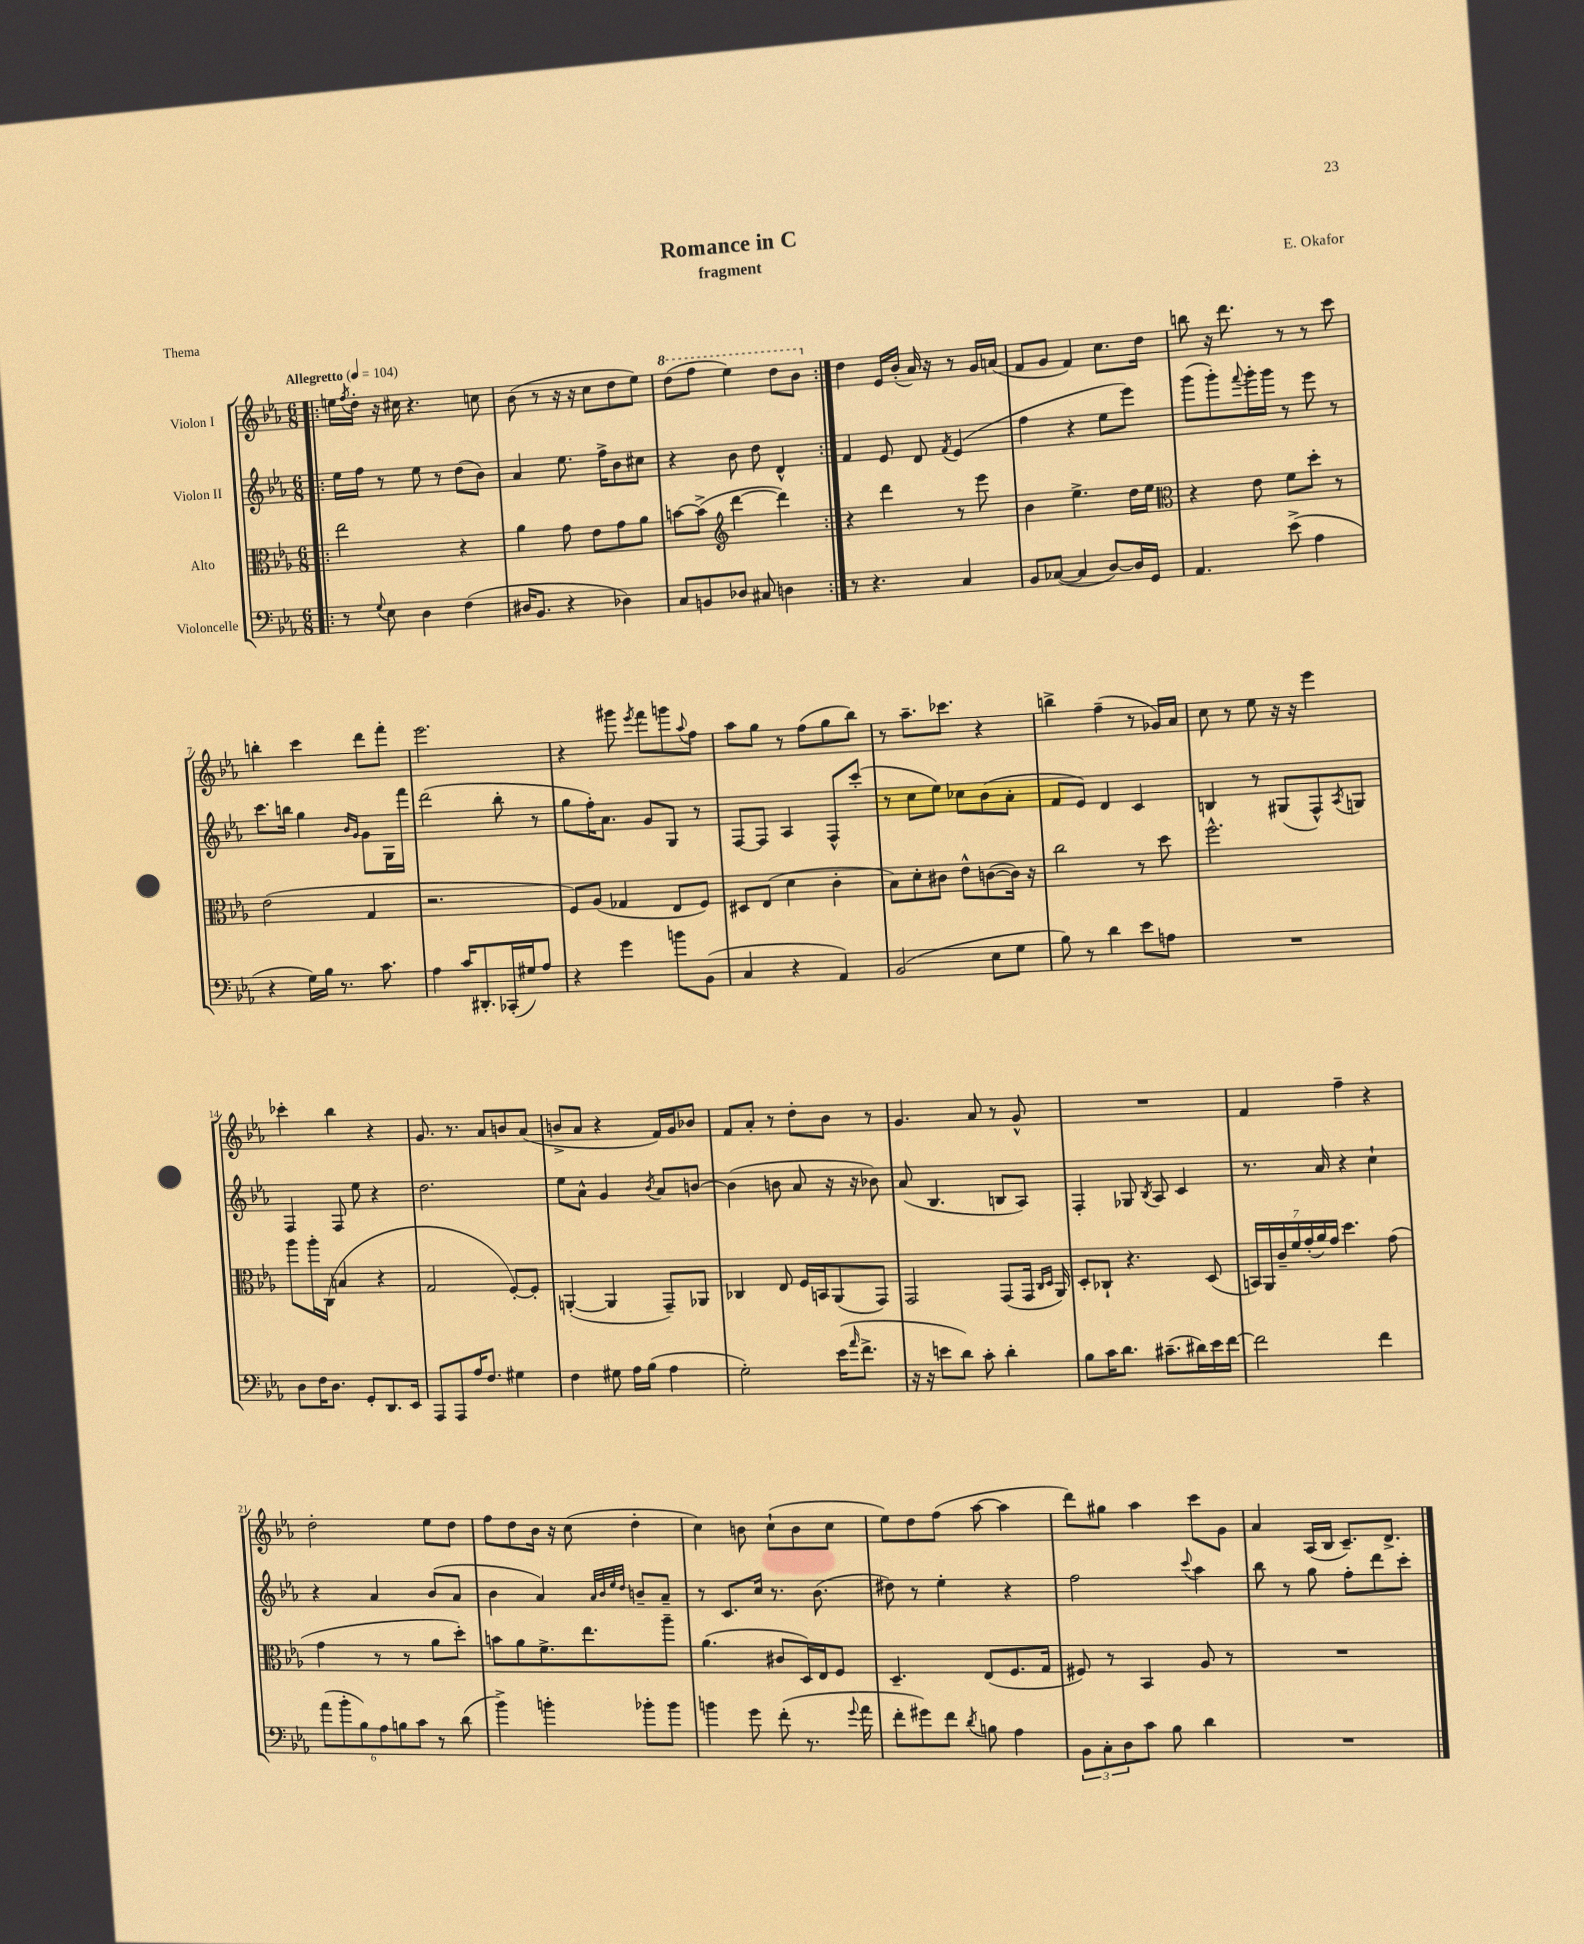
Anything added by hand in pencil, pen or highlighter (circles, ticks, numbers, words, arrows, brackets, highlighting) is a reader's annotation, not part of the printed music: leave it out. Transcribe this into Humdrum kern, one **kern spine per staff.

**kern	**kern	**kern	**kern
*part4	*part3	*part2	*part1
*staff4	*staff3	*staff2	*staff1
*I"Violoncelle	*I"Alto	*I"Violon II	*I"Violon I
*clefF4	*clefC3	*clefG2	*clefG2
*k[b-e-a-]	*k[b-e-a-]	*k[b-e-a-]	*k[b-e-a-]
*M6/8	*M6/8	*M6/8	*M6/8
*MM104	*MM104	*MM104	*MM104
=1!|:	=1!|:	=1!|:	=1!|:
!	!	!	!LO:TX:a:B:t=Allegretto
8r	2ee-\	16ee-\LL	16een\LL
.	.	.	8qff/
.	.	16ff\JJ	16dd'\JJ
8qqG/	.	.	.
8E-\	.	8r	16r
.	.	.	16cc#X\
4D\	.	8ee-\	4.r
.	.	8r	.
(4F\	4r	(8dd\L	.
.	.	8b-\J)	8ccn\
=2	=2	=2	=2
16D#X/KL	4a-\	4a-/	(8b-\
8.BB-/J	.	.	.
.	.	.	8r
4r	8g\	8.ee-\	16r
.	.	.	16r
.	8e-\L	.	8cc\L
.	.	16ff^\KL	.
4D-X\)	8g\	8b-\	8dd\
.	8a-\J	8cc#X\J	8ee-\J)
=3	=3	=3	=3
*	*	*	*8va
8C/L	[8bn\L	4r	(8ddd\L
8BBn/	(8b^\J]	.	8fff\J
*	*clefG2	*	*
8D-X/J	[4ddd\	8b-\	4eee-\)
8C#X/	.	8dd\	.
4Dn\	4ddd\])	4d^^/	8ddd\L
.	.	.	8bb-\J
=4:|!	=4:|!	=4:|!	=4:|!
*	*	*	*X8va
8r	4r	4f/	4dd\
4.r	.	.	.
.	4ddd\	8e-/	16e-/LL
.	.	.	(16b-'/JJ
.	.	8d/	16a-/)
.	.	.	16r
.	.	8qf/	.
4C/	8r	(4e-/	8r
.	8eee-\	.	16g/LL
.	.	.	(16an/JJ
=5	=5	=5	=5
8BB-/L	4b-\	4ff\	8f/L
([8C-X/J	.	.	8g/J
4C-/]	4.ee-^\	4r	4f/)
[8D/L)	.	8ee-\L	8.cc\L
16D/L]	16dd\LL	8eee-\J)	.
16GG/JJ	16ee-\JJ	.	16dd\Jk
=6	=6	=6	=6
*	*clefC3	*	*
4.AA-/	4r	(8ggg\L	8bbn\
.	.	8ggg'\)	16r
.	.	.	8.ddd\
.	.	8qqfff/	.
.	8e-\	16ggg'\L	.
.	.	16ggg\JJ	.
(8e-^\	8f\L	8r	8r
4A-\	8dd'\J	8eee-\	8r
.	8r	8r	8ccc\
!!LO:LB:g=z
=7	=7	=7	=7
4r	(2e-\	8.ccc\L	4bbn'\
.	.	16bbn\Jk	.
16G\LL)	.	4gg\	4ccc\
16B-\JJ	.	.	.
8.r	.	.	.
.	.	16qqb-/LL	.
.	.	16qqg/JJ	.
.	4G/	8g\L	8ddd\L
8.c\	.	.	.
.	.	16G\L	8fff'\J
.	.	16fff\JJ	.
=8	=8	=8	=8
4A-\	2.r	(2ddd\	2.eee-\
16c/KL	.	.	.
8.DD#X'/	.	.	.
(16CC-X'/L	.	8bb-'\	.
16G#X/J)	.	.	.
8A-/J	.	8r	.
=9	=9	=9	=9
4r	8F/L)	8gg\L	4r
.	(8A-/J	16ff'\K)	.
.	.	8.a-\J	.
4g\	4G-X/	.	8ggg#X\
.	.	.	8qeee-/
.	.	8g/L	8fff\L
8bn\L	8E-/L	8G/J	8gggn\
.	.	.	8qqaa-/
(8BB-\J	8F/J)	8r	8ff\J
=10	=10	=10	=10
4C/	8D#X/L	[8F/L	8aa-\L
.	(8E-/J	8F/J]	8gg\J
4r	4d\	4A-/	8r
.	.	.	(8ff\L
4AA-/)	4c'\	8F^^/L	8gg\
.	.	(8ccc'/J	8bb-\J)
=11	=11	=11	=11
(2BB-/	8B-\L)	8r	8r
.	8d'\	8cc\L	8.aa-~\L
.	8c#X\J	8ee-\J)	.
.	.	.	8.ccc-X\J
.	8e-^^\L	8cc-X\L	.
8E-\L	([8cn\	(8b-\	4r
8G\J	16c\Jk])	8a-'\J	.
.	16r	.	.
=12	=12	=12	=12
8B-\)	2cc\	8f/L	4bbn^\
8r	.	8e-/J)	.
4d\	.	4d/	(4ff~\
8e-\L	8r	4c/	8r
8An\J	8dd\	.	16g-X/LL)
.	.	.	16a-/JJ
=13	=13	=13	=13
2.r	2.ff^^\	4Bn/	8cc\
.	.	.	8r
.	.	8r	8ee-\
.	.	(8G#X/L	16r
.	.	.	16r
.	.	8F^^/)	4eee-\
.	.	8qA-/	.
.	.	8Gn/J	.
!!LO:LB:g=z
=14	=14	=14	=14
8D\L	8aa-\L	4F/	4ccc-X'\
16F\K	16aa-'\L	.	.
8.D\J	(16C\JJ	.	.
.	4Bn/	8F/	4bb-\
8GG'/L	.	8ee-\	.
8.DD/	4r	4r	4r
16EE-/Jk	.	.	.
=15	=15	=15	=15
8AAA-/L	2G/	2.dd\	8.g/
8AAA-/	.	.	.
.	.	.	8.r
16A-/K	.	.	.
8.F/J	.	.	.
.	.	.	8a-/L
4G#X\	[8F'/L)	.	8bn/
.	8F'/J]	.	(8a-/J
=16	=16	=16	=16
4F\	([4AAn'/	8ee-\L	8bn^/L
.	.	8a-^^\J	8a-/J
8G#X\	4AA/]	4g/	4r
16A-\LL	.	.	.
(16B-\JJ	.	.	.
.	.	8qb-/	.
4A-\	8GG~/L)	8a-/L	16f/LL)
.	.	.	16g/J
.	8AA-X/J	[8bn/J	8b-X/J
=17	=17	=17	=17
2G'\)	4C-X/	(4b\]	8f/L
.	.	.	8a-'/J
.	8E-/	8bn\	8r
.	16F/LL	8a-/	8dd'\L
.	16BBn/J	.	.
(16e-\KL	(8AA-/	16r	8b-\J
16qqa-/	.	.	.
8.f^\J	.	16r	.
.	8GG/J)	8b-X\)	8r
=18	=18	=18	=18
16r	2GG/	(8a-/	4.g/
16r	.	.	.
8en\L	.	4.B-/	.
8d\J)	.	.	.
8c'\	.	.	8a-/
4d'\	(8GG/L	8Bn/L	8r
.	16GG/Jk	8A-/J)	8g^^/
.	16qqC/LL	.	.
.	16qqD/JJ	.	.
.	16AA-/)	.	.
=19	=19	=19	=19
8B-\L	8D'/L	4F'/	2.r
16c\K	8C-X`/J	.	.
8.d\J	.	.	.
.	4.r	8G-X/	.
.	.	8qB-/	.
(8.c#X~\L	.	8A-/	.
.	.	4c/	.
16d#X\L)	.	.	.
16e-\	(8D/	.	.
[16f\JJ	.	.	.
=20	=20	=20	=20
2f\]	28BBn/LL)	8.r	4f/
.	28AA-/	.	.
.	28c~/	.	.
.	28f/	.	.
.	(28g'/	.	.
.	28a-/)	.	.
.	.	16a-/	.
.	28g/JJ	.	.
.	4.dd\	4r	4ff~\
4f\	.	4cc`\	4r
.	(8g\	.	.
!!LO:LB:g=z
=21	=21	=21	=21
(12a-\L	4g\	4r	2dd'\
12b-'\	.	.	.
12B-\)	.	.	.
12A-\	8r	4a-/	.
12Bn\	.	.	.
.	8r	.	.
12c\J	.	.	.
8r	8a-\L	(8b-/L	8ee-\L
(8d\	8dd'\J)	8a-/J	8dd\J
=22	=22	=22	=22
4b-^\)	8bn\L	4b-\	8ff\L
.	8a-\	.	8dd\
4bn'\	8.f^\	4a-/)	16b-\Jk
.	.	.	16r
.	.	.	(8cc\
.	8.ee-\	.	.
.	.	32qqa-/LLL	.
.	.	32qqb-/	.
.	.	32qqee-/	.
.	.	32qqdd/JJJ	.
8b-X'\L	.	8bn~/L	4dd'\
8b-\J	8aa-~\J	8a-~/J	.
=23	=23	=23	=23
4bn\	(4.a-\	8r	4cc\)
.	.	8.c/L	.
8g\	.	.	8bn\
.	.	16cc/Jk	.
(8f'\	8c#X/L	8.r	(8cc`\L
8.r	16D/L)	.	8b\
.	16E-/J	(8.b-\	.
.	8F/J	.	8cc\J
8qqg/	.	.	.
16a-\	.	.	.
=24	=24	=24	=24
8f'\L	4.D~/	8dd#X\)	8ee-\L)
8g#X\)	.	8r	8dd\
8f\J	.	4ee-'\	(8ff\J
8qd/	.	.	.
8Bn\	(8E-/L	.	[8aa-\
4A-\	8.F/	4r	4aa-\]
.	16G/Jk	.	.
=25	=25	=25	=25
12BB-\L	8F#X/)	2ff\	8ddd\L)
12C'\	.	.	.
.	8r	.	8gg#X\J
12D\	.	.	.
8c\J	4BB-/	.	4aa-\
8B-\	.	.	.
.	.	8qqccc/	.
4d\	8A-/	4aa-\	8ccc\L
.	8r	.	8g\J
=26	=26	=26	=26
2.r	2.r	8bb-\	4a-/
.	.	8r	.
.	.	8gg\	(16A-/LL
.	.	.	16B-/JJ
.	.	8ff'\L	8.c~/L)
.	.	8ddd\	.
.	.	.	8.d^/J
.	.	8ccc'\J	.
==	==	==	==
*-	*-	*-	*-
